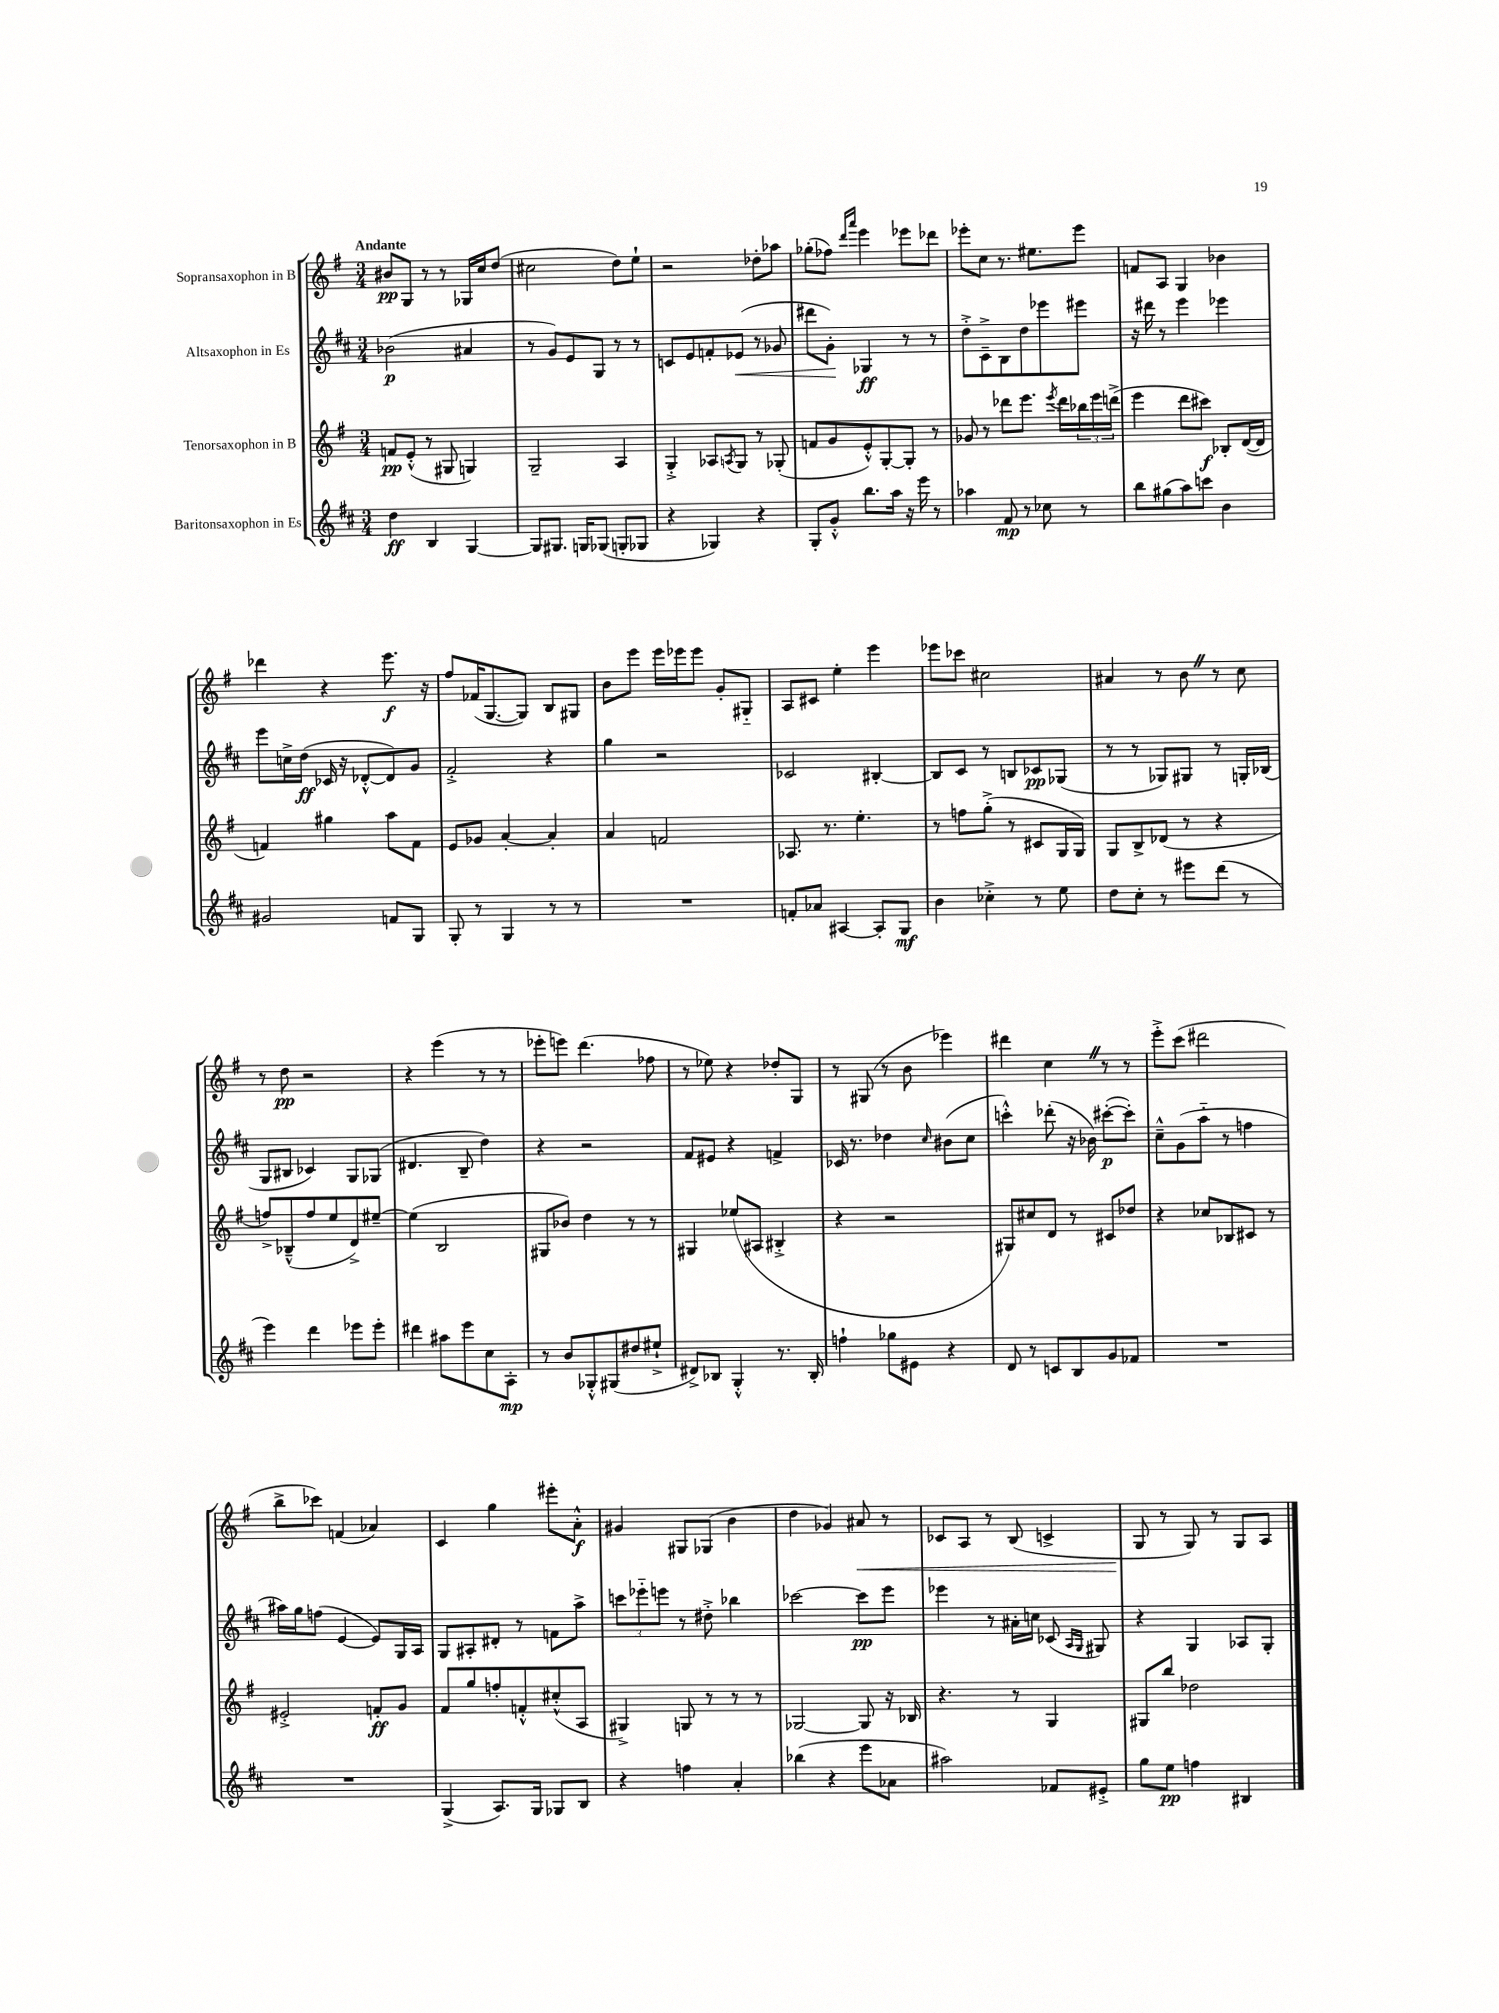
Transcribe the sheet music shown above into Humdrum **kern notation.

**kern	**dynam	**kern	**dynam	**kern	**dynam	**kern	**dynam
*part4	*part4	*part3	*part3	*part2	*part2	*part1	*part1
*staff4	*staff4	*staff3	*staff3	*staff2	*staff2	*staff1	*staff1
*I"Baritonsaxophon in Es	*	*I"Tenorsaxophon in B	*	*I"Altsaxophon in Es	*	*I"Sopransaxophon in B	*
*clefG2	*	*clefG2	*	*clefG2	*	*clefG2	*
*k[f#c#]	*	*k[f#]	*	*k[f#c#]	*	*k[f#]	*
*M3/4	*	*M3/4	*	*M3/4	*	*M3/4	*
=1	=1	=1	=1	=1	=1	=1	=1
!	!	!	!	!	!	!LO:TX:a:B:t=Andante	!
4dd\	ff	8fn/L	pp	(2b-X\	p	8b#X/L	pp
.	.	(8e'^^/J	.	.	.	8G/J	.
4B/	.	8r	.	.	.	8r	.
.	.	8G#X/	.	.	.	8r	.
[4G/	.	4Gn/)	.	4a#X/	.	16G-X/LL	.
.	.	.	.	.	.	16cc/J	.
.	.	.	.	.	.	(8dd/J	.
=2	=2	=2	=2	=2	=2	=2	=2
8G/L]	.	2G~/	.	8r	.	2cc#X\	.
8.G#X/J	.	.	.	8g/L)	.	.	.
.	.	.	.	8e/	.	.	.
16Gn/KL	.	.	.	.	.	.	.
(8G-X/J	.	.	.	8G/J	.	.	.
8Gn'/L	.	4A/	.	8r	.	8dd\L)	.
8G-X/J	.	.	.	8r	.	8ee`\J	.
=3	=3	=3	=3	=3	=3	=3	=3
4r	.	4G'^/	.	8cn/L	.	2r	.
.	.	.	.	8e/	.	.	.
4G-X/)	.	8A-X/L	.	8fn'/	.	.	.
.	.	8qAn/	.	.	.	.	.
!	!	!	!	!	!LO:HP:b	!	!
.	.	8G/J	.	(8e-X/J	<	.	.
4r	.	8r	.	8r	.	8dd-X'\L	.
.	.	(8G-X'/	.	8g-X/	.	8aa-X\J	.
=4	=4	=4	=4	=4	=4	=4	=4
8G'/L	.	8fn/L	.	8ddd#X\L	.	(8gg-X'\L	.
8g'^^/J	.	8g/	.	8g'\J)	.	8ff-X\J)	.
.	.	.	.	.	.	16qqddd/LL	.
.	.	.	.	.	.	16qqaaa/JJ	.
8.bb\L	.	8e'^^/)	.	4G-X/	[ ff	4eee\	.
.	.	[8G'/	.	.	.	.	.
16aa\Jk	.	.	.	.	.	.	.
16r	.	8G'/J]	.	8r	.	8eee-X\L	.
16eee\	.	.	.	.	.	.	.
8r	.	8r	.	8r	.	8ddd-X\J	.
=5	=5	=5	=5	=5	=5	=5	=5
4aa-X\	.	8g-X/	.	8dd'^\L	.	8eee-X'\L	.
.	.	8r	.	8c#~^\	.	8cc\J	.
8f#/	mp	8ddd-X\L	.	8B\	.	8.r	.
8r	.	8.eee\J	.	8dd\	.	.	.
.	.	.	.	.	.	8.ee#X\L	.
8cc-X\	.	.	.	8eee-X\	.	.	.
.	.	8qeee/	.	.	.	.	.
.	.	16ddd-\LL	.	.	.	.	.
8r	.	24bb-X\	.	8eee#X\J	.	8eee-\J	.
.	.	24eee\	.	.	.	.	.
.	.	(24dddn^\JJ	.	.	.	.	.
=6	=6	=6	=6	=6	=6	=6	=6
8bb\L	.	4eee\	.	16r	.	8fn/L	.
.	.	.	.	16ddd#X\	.	.	.
(8gg#X\	.	.	.	8r	.	8A/J	.
8aa\)	.	8ddd\L	.	4eee\	.	4G/	.
8cccn\J	.	8ccc#X\J)	f	.	.	.	.
4b\	.	8B-X'/L	.	4eee-X\	.	4b-X\	.
.	.	([16d/L	.	.	.	.	.
.	.	16d/JJ]	.	.	.	.	.
!!LO:LB:g=z
=7	=7	=7	=7	=7	=7	=7	=7
2g#X/	.	4fn/)	.	8eee\L	.	4ddd-X\	.
.	.	.	.	16ccn^\L	.	.	.
.	.	.	.	(16dd\JJ	ff	.	.
.	.	4gg#X\	.	16c-X/	.	4r	.
.	.	.	.	16r	.	.	.
.	.	.	.	[8d-X'^^/L	.	.	.
8fn/L	.	8aa\L	.	8d-/])	.	8.eee\	f
8G/J	.	8f\J	.	8g/J	.	.	.
.	.	.	.	.	.	16r	.
=8	=8	=8	=8	=8	=8	=8	=8
8G'/	.	8e/L	.	2f#'^/	.	8ff#/L	.
8r	.	8g-X/J	.	.	.	(16f-X/K	.
.	.	.	.	.	.	[8.G/	.
4G/	.	[4a'/	.	.	.	.	.
.	.	.	.	.	.	8G/J])	.
8r	.	4a'/]	.	4r	.	8B/L	.
8r	.	.	.	.	.	8G#X/J	.
=9	=9	=9	=9	=9	=9	=9	=9
2.r	.	4a/	.	4gg\	.	8b\L	.
.	.	.	.	.	.	8eee\J	.
.	.	2fn/	.	2r	.	16eee\LL	.
.	.	.	.	.	.	16eee-X\J	.
.	.	.	.	.	.	8eee-\J	.
.	.	.	.	.	.	8g'/L	.
.	.	.	.	.	.	8G#X/J	.
=10	=10	=10	=10	=10	=10	=10	=10
8fn'/L	.	8.A-X/	.	2c-X/	.	8A/L	.
8a-X/J	.	.	.	.	.	8c#X/J	.
.	.	8.r	.	.	.	.	.
[4A#X/	.	.	.	.	.	4ee'\	.
.	.	4.ee'\	.	.	.	.	.
8A#'/L]	.	.	.	[4B#X'/	.	4eee\	.
8G/J	mf	.	.	.	.	.	.
=11	=11	=11	=11	=11	=11	=11	=11
4b\	.	8r	.	8B#/L]	.	8eee-X\L	.
.	.	8ffn\L	.	8c#/J	.	8ccc-X\J	.
4cc-X'^\	.	(8gg'^\J	.	8r	.	2cc#X\	.
.	.	8r	.	8Bn/L	.	.	.
8r	.	8c#X/L	.	8c-X/	pp	.	.
8ee\	.	16G/L	.	(8G-X/J	.	.	.
.	.	16G/JJ)	.	.	.	.	.
=12	=12	=12	=12	=12	=12	=12	=12
8dd\L	.	8G/L	.	8r	.	4a#X/	.
8cc#'\J	.	8B^/	.	8r	.	.	.
8r	.	(8d-X/J	.	8G-X/L)	.	8r	.
8eee#X\L	.	8r	.	8G#X/J	.	8bZ\	.
(8ddd\J	.	4r	.	8r	.	8r	.
8r	.	.	.	16Gn'/LL	.	8cc\	.
.	.	.	.	(16B-X/JJ	.	.	.
!!LO:LB:g=z
=13	=13	=13	=13	=13	=13	=13	=13
4eee\)	.	8ffn^/L)	.	8G/L	.	8r	.
.	.	(8B-X~^^/	.	8B#X/J	.	8dd\	pp
4ddd\	.	8ff/	.	4c-X/)	.	2r	.
.	.	8ee/	.	.	.	.	.
8eee-X\L	.	8d^/)	.	8G/L	.	.	.
8eee-'\J	.	[8ee#X~/J	.	(8G-X/J	.	.	.
=14	=14	=14	=14	=14	=14	=14	=14
4ddd#X\	.	(4ee#\]	.	4.d#X/	.	4r	.
8aa#X\L	.	2B/	.	.	.	(4eee\	.
8eee\	.	.	.	8B~/	.	.	.
8cc#\	.	.	.	4dd\)	.	8r	.
8A'\J	mp	.	.	.	.	8r	.
=15	=15	=15	=15	=15	=15	=15	=15
8r	.	8G#X/L	.	4r	.	8eee-X'\L	.
8b/L	.	8b-X/J)	.	.	.	8eeen\J)	.
8G-X'^^/	.	4dd\	.	2r	.	(4.ddd\	.
(8G#X/	.	.	.	.	.	.	.
8dd#X/	.	8r	.	.	.	.	.
8ee#X`^/J	.	8r	.	.	.	8ff-X\	.
=16	=16	=16	=16	=16	=16	=16	=16
8d#X^/L)	.	4G#X/	.	8f#/L	.	8r	.
8B-X/J	.	.	.	8e#X/J	.	8ee-X\)	.
4G'^^/	.	(8ee-X/L	.	4r	.	4r	.
.	.	8A#X/J	.	.	.	.	.
8.r	.	4B#X'^/	.	4fn^/	.	8dd-X'/L	.
.	.	.	.	.	.	8G/J	.
16B-'/	.	.	.	.	.	.	.
=17	=17	=17	=17	=17	=17	=17	=17
4ffn`\	.	4r	.	16c-X/	.	8r	.
.	.	.	.	8.r	.	.	.
.	.	.	.	.	.	(8G#X/	.
8gg-X\L	.	2r	.	4dd-X\	.	8r	.
8e#X\J	.	.	.	.	.	8b\	.
.	.	.	.	16qqcc#/	.	.	.
4r	.	.	.	(8b#X\L	.	4eee-X\)	.
.	.	.	.	8cc#\J	.	.	.
=18	=18	=18	=18	=18	=18	=18	=18
8d/	.	8G#X/L)	.	4cccn'^^\)	.	4ddd#X\	.
8r	.	8cc#X/	.	.	.	.	.
8cn/L	.	8d/J	.	(8ddd-X'\	.	4ccZ\	.
8B/	.	8r	.	16r	.	.	.
.	.	.	.	16b-X\)	.	.	.
8g/	.	8c#X/L	.	([8ccc#X'\L	p	8r	.
8f-X/J	.	8dd-X/J	.	8ccc#'\J])	.	8r	.
=19	=19	=19	=19	=19	=19	=19	=19
2.r	.	4r	.	8cc#~^^\L	.	8eee'^\L	.
.	.	.	.	(8g\	.	(8ccc\J	.
.	.	8cc-X/L	.	8aa\J	.	2ddd#X\	.
.	.	8B-X/	.	8r	.	.	.
.	.	8c#X/J	.	4ffn\	.	.	.
.	.	8r	.	.	.	.	.
!!LO:LB:g=z
=20	=20	=20	=20	=20	=20	=20	=20
2.r	.	2e#X'^/	.	16aa#X\LL)	.	8bb^\L	.
.	.	.	.	16gg\J	.	.	.
.	.	.	.	(8ffn\J	.	8ccc-X\J)	.
.	.	.	.	[4e/	.	(4fn/	.
.	.	8fn'/L	ff	8e/L])	.	4a-X/)	.
.	.	8g/J	.	16G/L	.	.	.
.	.	.	.	16A/JJ	.	.	.
=21	=21	=21	=21	=21	=21	=21	=21
(4G^/	.	8f#/L	.	8G/L	.	4c/	.
.	.	8gg/	.	8A#X'/	.	.	.
8.A/L)	.	8ffn'/	.	8d#X'/J	.	4gg\	.
.	.	8fn'^^/	.	8r	.	.	.
16G/Jk	.	.	.	.	.	.	.
8G-X/L	.	(8cc#X'^^/	.	8fn\L	.	8eee#X'\L	.
8B/J	.	8A/J	.	8aa^\J	.	8a'^^\J	f
=22	=22	=22	=22	=22	=22	=22	=22
4r	.	4G#X^/)	.	12cccn\L	.	4g#X/	.
.	.	.	.	12eee-X\	.	.	.
.	.	.	.	12eeen\J	.	.	.
4ffn\	.	8Gn/	.	8r	.	8G#X/L	.
.	.	8r	.	8dd#X'^\	.	(8G-X/J	.
4a'/	.	8r	.	4bb-X\	.	4b\	.
.	.	8r	.	.	.	.	.
=23	=23	=23	=23	=23	=23	=23	=23
(4bb-X\	.	[2G-X/	.	[2ccc-X\	.	4dd\	.
4r	.	.	.	.	.	4g-X/)	.
!	!	!	!	!	!	!	!LO:HP:b
8eee\L	.	8G-/]	.	8ccc-\L]	pp	8a#X/	<
8a-X\J	.	16r	.	8eee\J	.	8r	.
.	.	16B-X/	.	.	.	.	.
=24	=24	=24	=24	=24	=24	=24	=24
2aa#X\)	.	4.r	.	4eee-X\	.	8c-X/L	.
.	.	.	.	.	.	8A/J	.
.	.	.	.	8r	.	8r	.
.	.	8r	.	16a#X'\LL	.	(8B/	.
.	.	.	.	16ccn\JJ	.	.	.
8f-X/L	.	4G/	.	(8c-X/	.	4cn^/	.
.	.	.	.	16qqA/LL	.	.	.
.	.	.	.	16qqG/JJ	.	.	.
8e#X'^/J	.	.	.	8G#X/)	.	.	.
=25	=25	=25	=25	=25	=25	=25	=25
8gg\L	.	8G#X/L	.	4r	.	8G/	.
8ee\J	pp	8bb/J	.	.	.	8r	[
4ffn\	.	2dd-X\	.	4G/	.	8G/)	.
.	.	.	.	.	.	8r	.
4B#X/	.	.	.	8A-X/L	.	8G/L	.
.	.	.	.	8G'/J	.	8A/J	.
==	==	==	==	==	==	==	==
*-	*-	*-	*-	*-	*-	*-	*-
